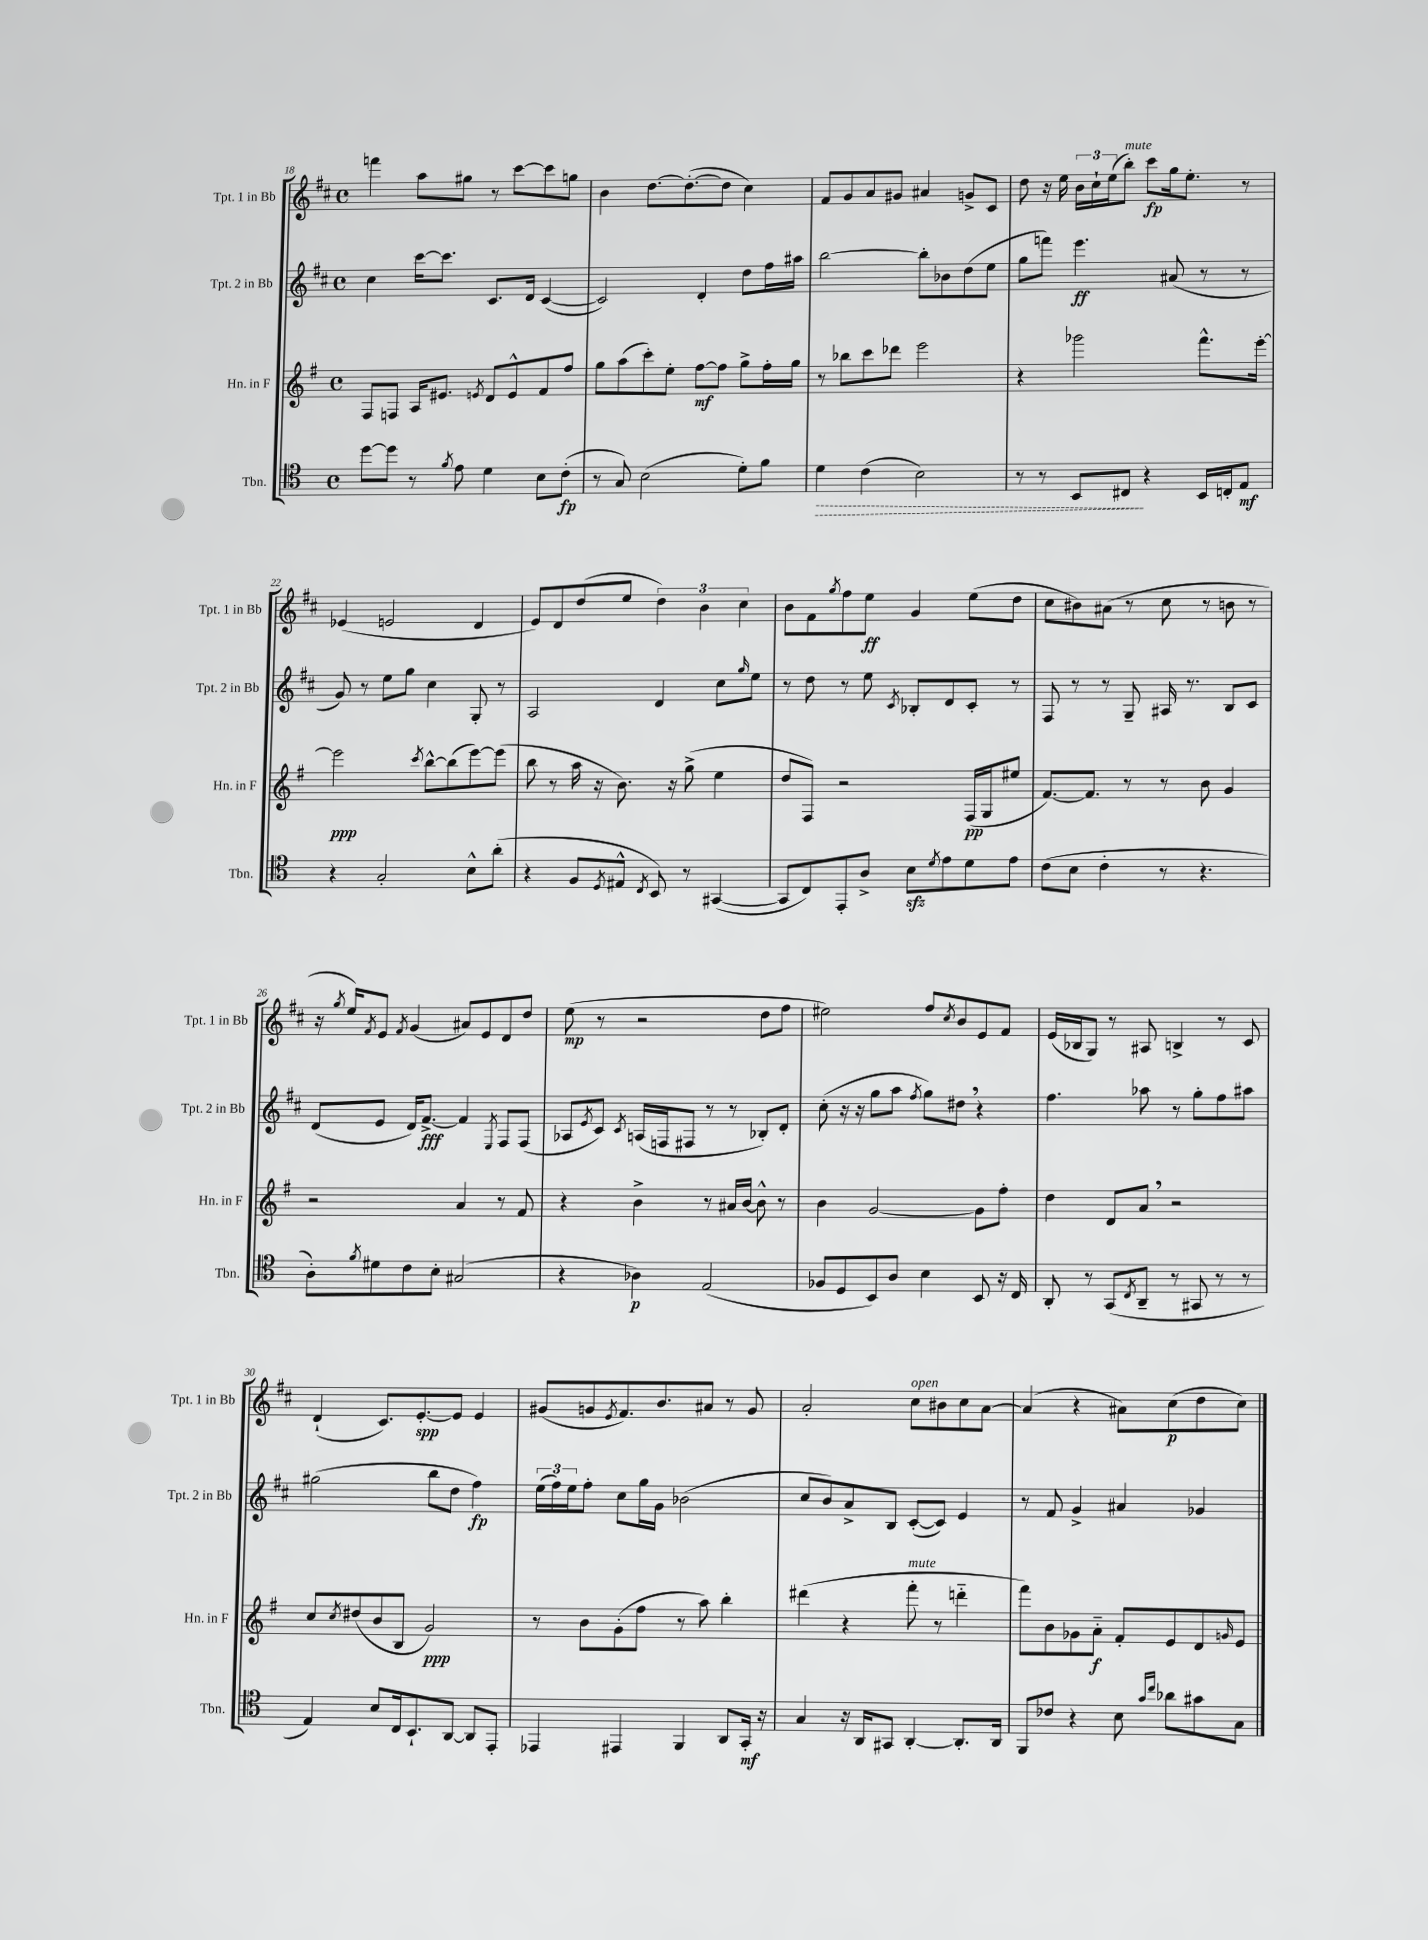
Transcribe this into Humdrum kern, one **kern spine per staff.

**kern	**kern	**kern	**kern
*staff4	*staff3	*staff2	*staff1
*clefC4	*clefG2	*clefG2	*clefG2
*k[]	*k[f#]	*k[f#c#]	*k[f#c#]
*M4/4	*M4/4	*M4/4	*M4/4
*met(c)	*met(c)	*met(c)	*met(c)
[8dd\L	8F#/L	4cc#\	4fff\
8dd\]J	8F/J	.	.
8r	16A/LK	[16ccc#\LK	8aa\L
.	8.e#/J	8.ccc#\]J	.
8qf/	.	.	.
8e\	.	.	8gg#\J
.	8qe/	.	.
4d\	8d/L	8.c#/L	8r
.	8e^^/	.	[8ccc#\L
.	.	16d/Jk	.
8B\L	8f#/	([4c#/	8ccc#\]
(8c'\J	8ff#/J	.	8gg\J
=	=	=	=
8r	8gg\L	2c#/])	4b\
8G/)	(8aa\	.	.
(2B\	8ccc'\)	.	[8.dd\L
.	8ee'\J	.	.
.	.	.	(8.dd'\_
.	[8ff#\L	4d'/	.
.	8ff#\]J	.	8dd\]J
8d'\L)	8gg^\L	8dd\L	4cc#\)
8f\J	16ff#'\L	16ff#\L	.
.	16gg\JJ	16aa#\JJ	.
=	=	=	=
4d\	8r	[2bb\	8f#/L
.	8bb-\L	.	8g/
(4c\	8ccc\	.	8a/
.	8ddd-\J	.	8g#/J
2B\)	2eee\	8bb'\]L	4a#/
.	.	8b-\	.
.	.	(8dd\	8g^/L
.	.	8ee\J	8c#/J
=	=	=	=
8r	4r	8gg\L	8dd\
8r	.	8fff\J)	16r
.	.	.	16ee\
8BB/L	2ggg-\	4.eee\	24b\LL
.	.	.	24cc#`\
.	.	.	(24ee\J
8C#/J	.	.	8bb'\J)
4r	.	.	8ccc#\L
.	.	(8a#/	16gg\k
.	.	.	8.ee'\J
16BB/LL	8.fff#^^\L	8r	.
16C'/J	.	.	.
8E/J	.	8r	8r
.	[16eee'\Jk	.	.
=	=	=	=
4r	2eee\]	8g/)	(4e-/
.	.	8r	.
2G'/	.	8ee\L	2e/
.	.	8gg\J	.
.	8qccc/	.	.
.	[8bb^^\L	4cc#\	.
.	(8bb\]	.	.
8B^^\L	[8eee\)	8G'/	4d/
(8a'\J	(8eee\]J	8r	.
=	=	=	=
4r	8bb\	2A/	8e/L)
.	8r	.	8d/
8F/L	16aa\	.	(8dd/
.	16r	.	.
8qD/	.	.	.
8E#^^/J	8.b\)	.	8ee/J
8qC/	.	.	.
8BB/)	.	4d/	6dd\)
.	16r	.	.
8r	(8gg^\	.	.
.	.	.	6b\
([4GG#/	4ee\	8cc#\L	.
.	.	.	6cc#\
.	.	16qqgg/	.
.	.	8ee\J	.
=	=	=	=
8GG#/]L	8dd/L	8r	8b\L
8C/)	8F#/J)	8dd\	8f#\
.	.	.	8qgg/
8EE'/	2r	8r	8ff#\
8A^/J	.	8ee\	8ee\J
.	.	8qc#/	.
8B\L	.	8B-'/L	4g/
8qd/	.	.	.
8e\	.	8d/	.
8d\	(16F#/LL	8c#'/J	(8ee\L
.	16G/J	.	.
8e\J	8ee#/J	8r	8dd\J
=	=	=	=
(8c\L	[8.f#/L)	8F#/	8cc#\L
8B\J	.	8r	8b#\)
.	8.f#/]J	.	.
4c'\	.	8r	(8a#\J
.	8r	8G~/	8r
8r	8r	16A#/	8cc#\
.	.	8.r	.
4.r	8b\	.	8r
.	4g/	8B/L	8b\
.	.	8c#/J	8r
=	=	=	=
8A'\L)	2r	(8d/L	16r
.	.	.	8qgg/
.	.	.	16ee/LK)
8qf/	.	.	8qf#/
8d#\	.	8e/J	8e/J
.	.	.	8qf#/
8c\	.	16d/LK)	(4g/
.	.	[8.f#^/J	.
8B'\J	.	.	.
(2G#/	4a/	4f#/]	8a#/L)
.	.	.	8e/
.	.	8qE/	.
.	8r	8F#/L	8d/
.	8f#/	(8F#/J	8dd/J
=	=	=	=
4r	4r	8A-/L	(8ee\
.	.	8qe/	.
.	.	8c#/J)	8r
.	.	8qc#/	.
4A-\)	4b^\	(16A/LL	2r
.	.	16F/J	.
.	.	8F#/J	.
(2E/	8r	8r	.
.	16a#/LL	8r	.
.	[16b/JJ	.	.
.	8b^^\]	8B-'/L)	8dd\L
.	8r	8d'/J	8ff#\J
=	=	=	=
8F-/L	4b\	(8cc#'\	2ee#\)
8D/	.	16r	.
.	.	16r	.
8BB/)	[2g/	8gg\L	.
8A/J	.	8aa\J	.
.	.	8qff#/	.
4B\	.	8gg\L)	8ff#/L
.	.	.	8qcc#/
.	.	8dd#\J	8b/
8BB/	8g\]L	4r	8e/
16r	8ff#'\J	.	8f#/J
16C/	.	.	.
=	=	=	=
8AA'/	4dd\	4.ff#\	(16e/LL
.	.	.	16B-/J
8r	.	.	8G/J)
(8GG/L	8d/L	.	8r
8qC/	.	.	.
8AA~/J	8a/J	8aa-\	8A#/
8r	2r	8r	4B^/
8GG#/	.	8gg'\L	.
8r	.	8ff#\	8r
8r	.	8aa#\J	8c#/
=	=	=	=
4E/)	8cc/L	(2gg#\	(4d`/
.	8qcc/	.	.
.	(8dd#/	.	.
8B/L	8b/	.	8.c#/L)
16C/k	8B/J	.	.
8.BB`/	.	.	[8.e'/
.	2g/)	8bb\L	.
[8AA/J	.	8dd\J	8e/]J
8AA/]L	.	4ff#\)	4e/
8EE'/J	.	.	.
=	=	=	=
4EE-/	8r	(24ee\LL	(8g#/L
.	.	24ff#\)	.
.	.	24ee\J	.
.	8b\L	8ff#'\J	8g/
.	.	.	8qe/
4EE#/	(8g'\	8cc#\L	8.f#/)
.	8ff#\J	16gg\L	.
.	.	16g\JJ	8.b/
4FF/	8r	(2b-\	.
.	8aa\)	.	8a#/J
8AA/L	4bb'\	.	8r
16GG'/Jk	.	.	8g/
16r	.	.	.
=	=	=	=
4G/	(4ddd#\	8cc#/L	2a'/
.	.	8b/)	.
16r	4r	8a^/	.
16AA/LK	.	.	.
8GG#/J	.	8B/J	.
[4AA'/	8fff#'\	([8c#'/L	8cc#\L
.	8r	8c#/]J)	8b#\
8.AA'/]L	4ddd'~\	4e/	8cc#\
.	.	.	[8a\J
16AA/Jk	.	.	.
=	=	=	=
8FF/L	8fff#\L)	8r	(4a/]
8c-/J	8b\	8f#/	.
4r	8g-\	4g^/	4r
.	8a'~\J	.	.
8B\	8f#'/L	4a#/	8a#\L)
16qqg/LL	.	.	.
16qqcc/JJ	.	.	.
8a-\L	8e/	.	(8cc#\
8g#\	8d/	4g-/	8dd\
.	16qqg/	.	.
8G\J	8e/J	.	8cc#\J)
==	==	==	==
*-	*-	*-	*-
